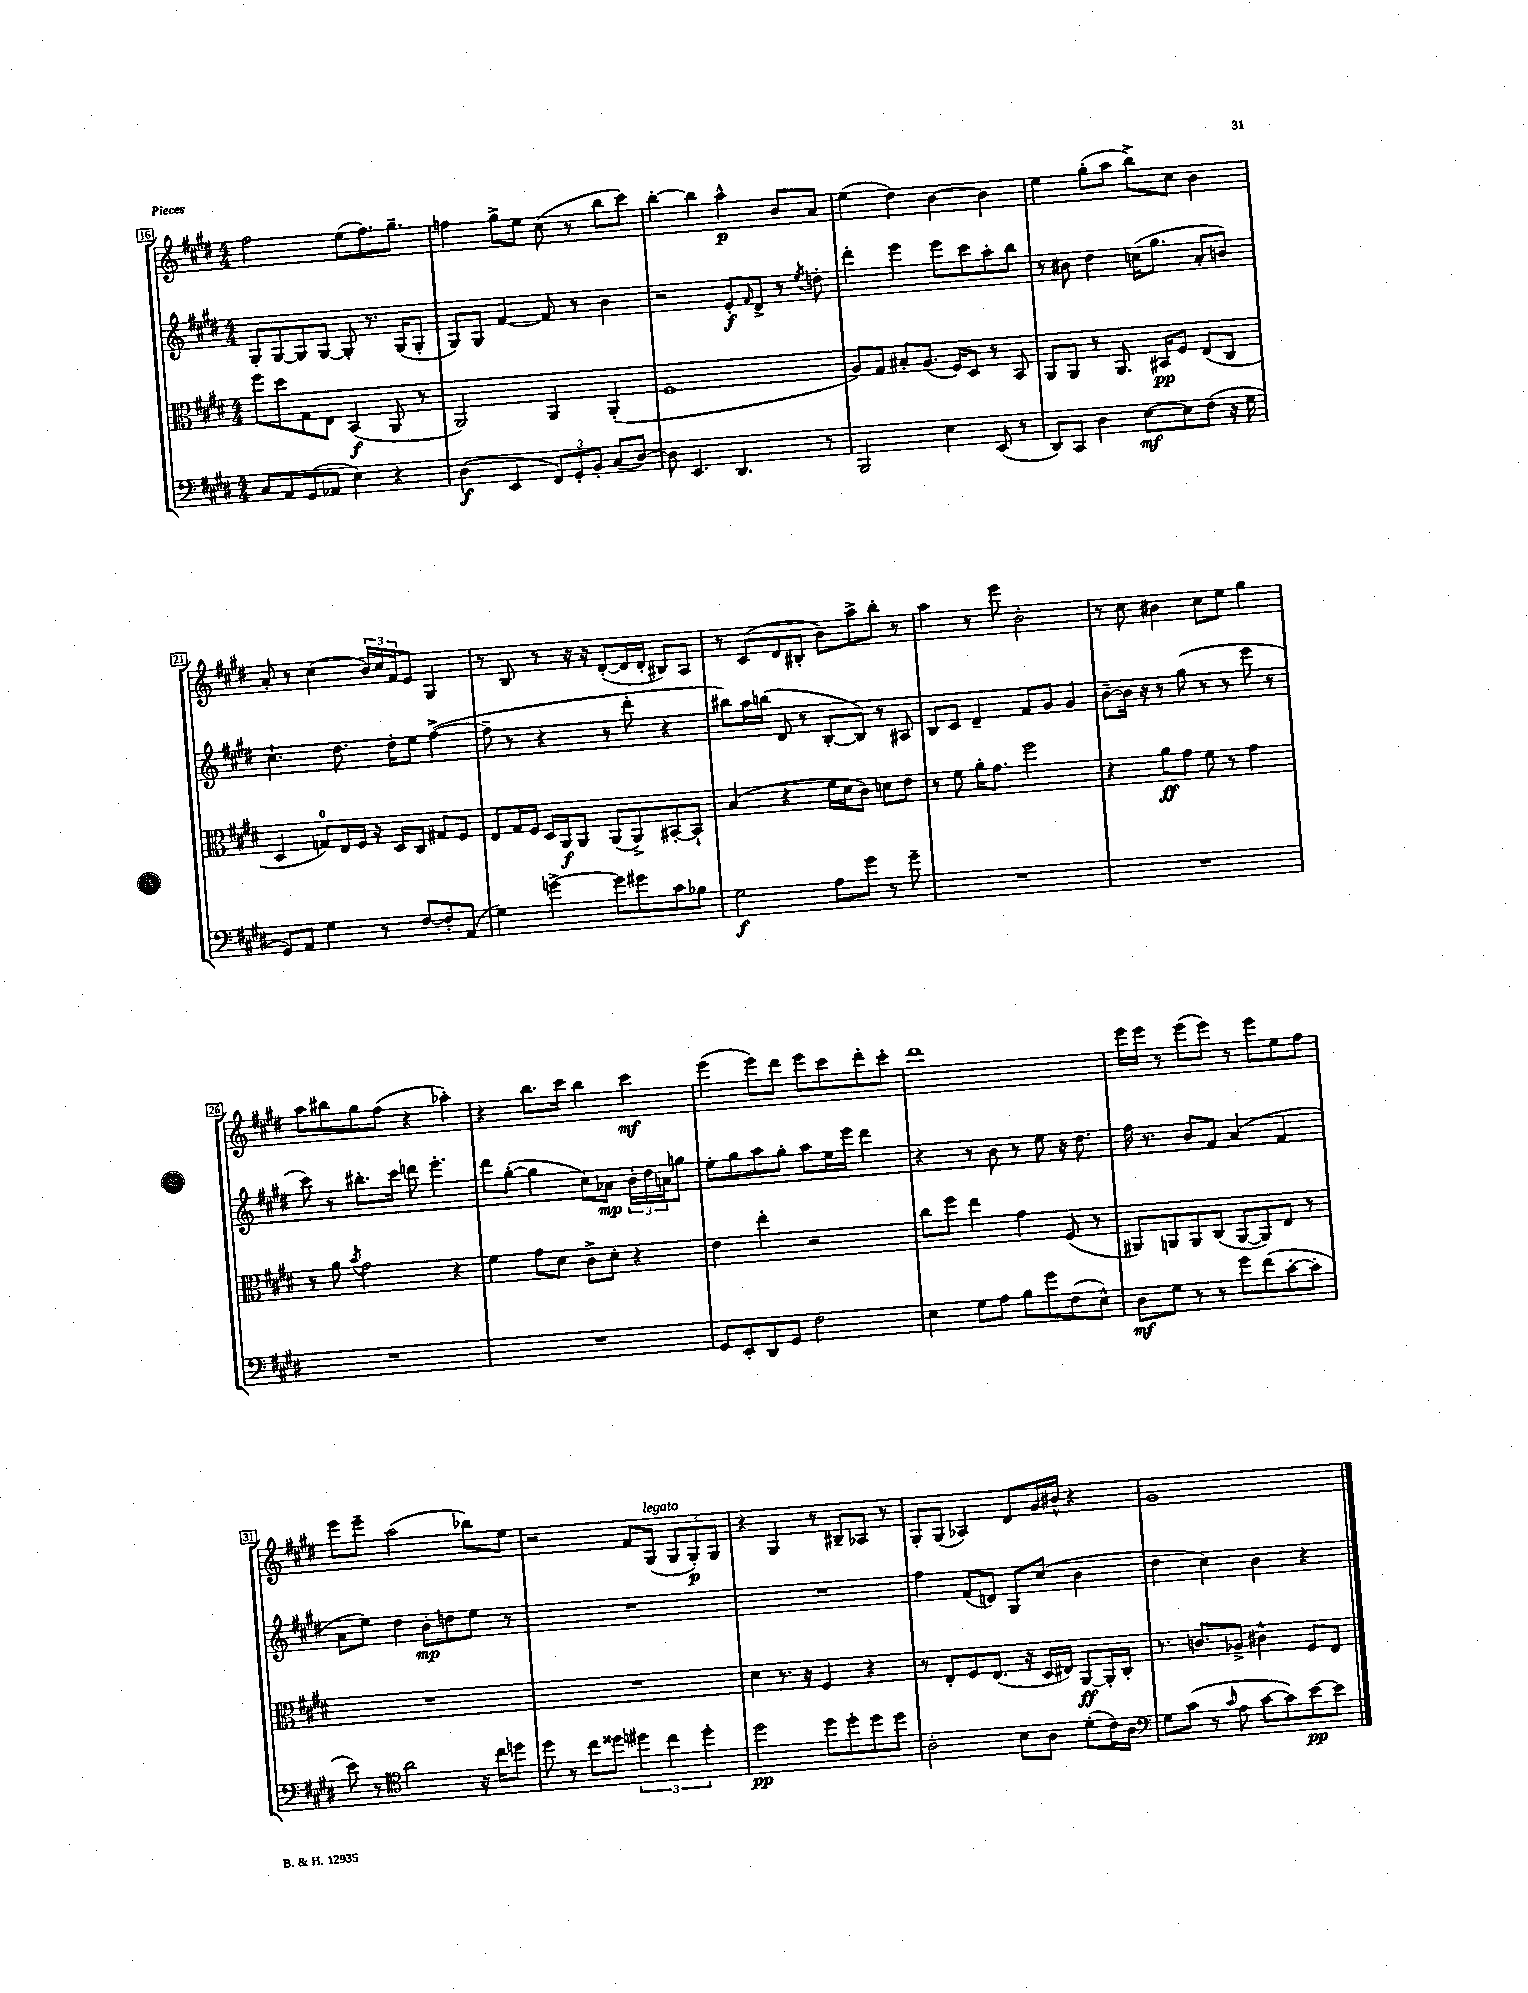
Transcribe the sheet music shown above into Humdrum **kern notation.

**kern	**kern	**kern	**kern
*staff4	*staff3	*staff2	*staff1
*clefF4	*clefC3	*clefG2	*clefG2
*k[f#c#g#d#]	*k[f#c#g#d#]	*k[f#c#g#d#]	*k[f#c#g#d#]
*M4/4	*M4/4	*M4/4	*M4/4
8C#/L	8ff#\L	8G#'/L	2ff#\
8AA/	8dd#\	[8G#/	.
(8GG#/	8G#\	8G#/]	.
8AA-/J	8E\J	[8G#/J	.
4E\)	(4BB/	8G#'/]	(8ee\L
.	.	8.r	8.ff#\)
4r	8AA/	.	.
.	.	(16G#/LK	8.gg#~\J
.	8r	8G#'/J	.
=	=	=	=
(4D#\	2AA/)	8G#/L)	4ff\
.	.	8G#/J	.
4EE/	.	[4f#/	8gg#^\L
.	.	.	8ee\J
12FF#/L)	4AA/	8f#/]	(8cc#\
12GG#'/	.	.	.
.	.	8r	8r
12BB'/J	.	.	.
(8C#/L	(4AA'/	4b\	8bb\L
[8D#/J)	.	.	8ccc#\J)
=	=	=	=
8D#\]	1F#	2r	[4bb'\
4.EE/	.	.	.
.	.	.	4bb\]
4.DD#/	.	8e'/L	4aa^^\
.	.	16qqf#/	.
.	.	8d#^/J	.
.	.	8r	8b/L
.	.	8qee/	.
8r	.	8dd'\	8a/J
=	=	=	=
2BBB/	8A/L)	4ddd#'\	(4ee\
.	8G#/J	.	.
.	8B#'/L	4eee\	4dd#\)
.	(8.A/J	.	.
4E\	.	8eee\L	[4b\
.	16F#/LK)	.	.
.	8D#/J	8ccc#\	.
(8EE/	8r	8aa'\	4b\]
8r	8BB/	8bb\J	.
=	=	=	=
8DD#/L)	8AA/L	8r	4ee\
8CC#/J	8AA/J	8b#\	.
4D#\	8r	4dd#\	(8gg#'\L
.	8.AA/	.	8aa\J
[8E\L	.	(16cc\LK	8bb^\L)
.	16BB#/LK	8.gg#\J	.
8E\]	8F#/J	.	8cc#\J
(8F#\J	(8E/L	8a'/L	4b\
16r	8C#/J	8b/J)	.
16G#\	.	.	.
=	=	=	=
8GG#/L)	4D#/	4.cc#`\	8a'/
8AA/J	.	.	8r
4G#\	8G/L)	.	(4cc#\
.	16E/L	8.dd#\	.
.	16F#/JJ	.	.
8r	16r	.	24b/LL)
.	.	.	24cc#/
.	16D#/LK	16dd#'\LK	.
.	.	.	24f#/J
[8F#/L	8C#/J	8ee\J	8e/J
8F#'/]	8G#/L	([4ff#^\	4G#/
(8AA/J	8F#/J	.	.
=	=	=	=
4G#\)	8E/L	8ff#~\]	8r
.	16G#/L	8r	8B/
.	16F#/JJ	.	.
[4g^\	16D#/LL	4r	8r
.	16AA/J	.	.
.	8AA/J	.	16r
.	.	.	16r
8g\]L	(8AA/L	8r	([8d#'/L
8g#\	8AA^/)	8ddd#'\	16d#/]L
.	.	.	16d#'/JJ
8c#\	[8BB#'/	4r	8B#/L)
8B-\J	8BB#`/]J	.	8A/J
=	=	=	=
2G#\	(4B/	8bb#\L)	8r
.	.	16aa\L	(8c#/L
.	.	(16bb\JJ	.
.	4r	8d#/	8d#/
.	.	8r	8B#'/J
8A\L	16f#\LL	[8B'/L	8b\L)
.	16d#\J	.	.
8g#\J	8c#\J)	8B/]J)	8aa^\
8r	8d\L	8r	8bb'\J
8g#~\	8e\J	8A#/	8r
=	=	=	=
1r	8r	8B/L	4aa\
.	8f#\	8c#/J	.
.	16a'\LK	4d#~/	8r
.	8.g#\J	.	.
.	.	.	8eee\
.	2ff#\	8f#/L	2b'\
.	.	8g#/J	.
.	.	4g#/	.
=	=	=	=
1r	4r	[8b~\L	8r
.	.	16b\]Jk	8cc#\
.	.	16r	.
.	8a\L	8r	4b#\
.	8g#\J	(8gg#\	.
.	8f#\	8r	8cc#\L
.	8r	8r	8ee\J
.	4g#\	8eee\	4gg#\
.	.	8r	.
=	=	=	=
1r	8r	8ccc#\)	8aa\L
.	8a\	8r	8bb#\
.	8qb/	.	.
.	2g#\	8.bb#'\L	8gg#\
.	.	.	(8ff#\J
.	.	16ccc#\Jk	.
.	.	8ddd\	4r
.	.	4.eee'\	.
.	4r	.	4aa-'\)
=	=	=	=
1r	4f#\	8ddd#\L	4r
.	.	([8gg#'\J	.
.	8g#\L	4gg#\]	8.bb\L
.	8d#\J	.	.
.	.	.	16ccc#\Jk
.	8c#^\L	8cc#\L)	4bb\
.	8d#'\J	8a-\J	.
.	4r	24b'\LL	4ccc#\
.	.	24dd#\	.
.	.	24a\J	.
.	.	8gg\J	.
=	=	=	=
8GG#/L	4e\	8ee'\L	(4eee\
8EE'/	.	8gg#\	.
8DD#/	4ee'\	8aa\	8eee\L)
8GG#/J	.	8gg#'\J	8ddd#\J
2F#\	2r	8aa\L	8eee\L
.	.	16ee\L	8ccc#\
.	.	16eee\JJ	.
.	.	4ddd#\	8ddd#'\
.	.	.	8ccc#'\J
=	=	=	=
4E\	8cc#\L	4r	1ddd#
.	8ff#\J	.	.
8G#\L	4ee\	8r	.
8A\J	.	8b\	.
8B\L	4g#\	8r	.
8g#\	.	8ee\	.
(8F#\	(8F#/	16r	.
.	.	8.dd#\	.
8E^^\J)	8r	.	.
=	=	=	=
8D#\L	8AA#/L)	16ff#\	16eee\LL
.	.	8.r	16eee\JJ
8G#\J	8AA/	.	8r
8r	8AA/	8b/L	(8eee\L
8r	(8C#/J	8f#/J	8eee\J)
8g#\L	[8AA/L	(4a/	8r
(8f#\	8AA/])	.	8eee\L
[8c#'\	8E/J	4f#/	8ee\
8c#'\]J	8r	.	8ff#\J
=	=	=	=
8e\)	1r	8a\L	8eee\L
8r	.	8ee\J)	8eee~\J
*clefC4	*	*	*
2a\	.	4dd#\	(2aa\
.	.	8b'\L	.
.	.	8dd\	.
16r	.	8ee\J	8bb-\L)
16cc#\LK	.	.	.
8dd\J	.	8r	8ee\J
=	=	=	=
8dd#\	1r	1r	2r
8r	.	.	.
8cc#\L	.	.	.
8dd##\J	.	.	.
6dd#\	.	.	8f#/L
.	.	.	(8G#/J
6cc#\	.	.	.
.	.	.	12G#/L
6dd#'\	.	.	12G#'/)
.	.	.	12G#/J
=	=	=	=
2dd#\	4d#\	1r	4r
.	8.r	.	4G#/
.	16r	.	.
8dd#\L	4F#/	.	8r
8dd#'\	.	.	8B#~/L
8dd#\	4r	.	8A-/J
8dd#\J	.	.	8r
=	=	=	=
2A'\	8r	4ff#\	8G#'/L
.	8E'/L	.	(8G#/J
.	8F#/	(8f#/L	4A-/)
.	(8.E/J	8d/J)	.
8B\L	.	8G#/L	8d#/L
.	16r	.	.
8A\J	16D#/LL	(8cc#/J	16g#/L
.	16E#/JJ)	.	16b#^^/JJ
(8d#'\L	[8AA/L	4b\	4r
16c#\L)	16AA'/]L	.	.
16A\JJ	16C#'/JJ	.	.
=	=	=	=
*clefF4	*	*	*
8G#\L	8.r	4dd#\	1g#
(8c#\J	.	.	.
.	8.c/L	.	.
8r	.	4cc#\)	.
16qqc#/	.	.	.
8A\	8A-^/J	.	.
[8c#\L	4c#^^\	4b\	.
8c#\])	.	.	.
[8e\	8F#/L	4r	.
8e\]J	8E/J	.	.
==	==	==	==
*-	*-	*-	*-
